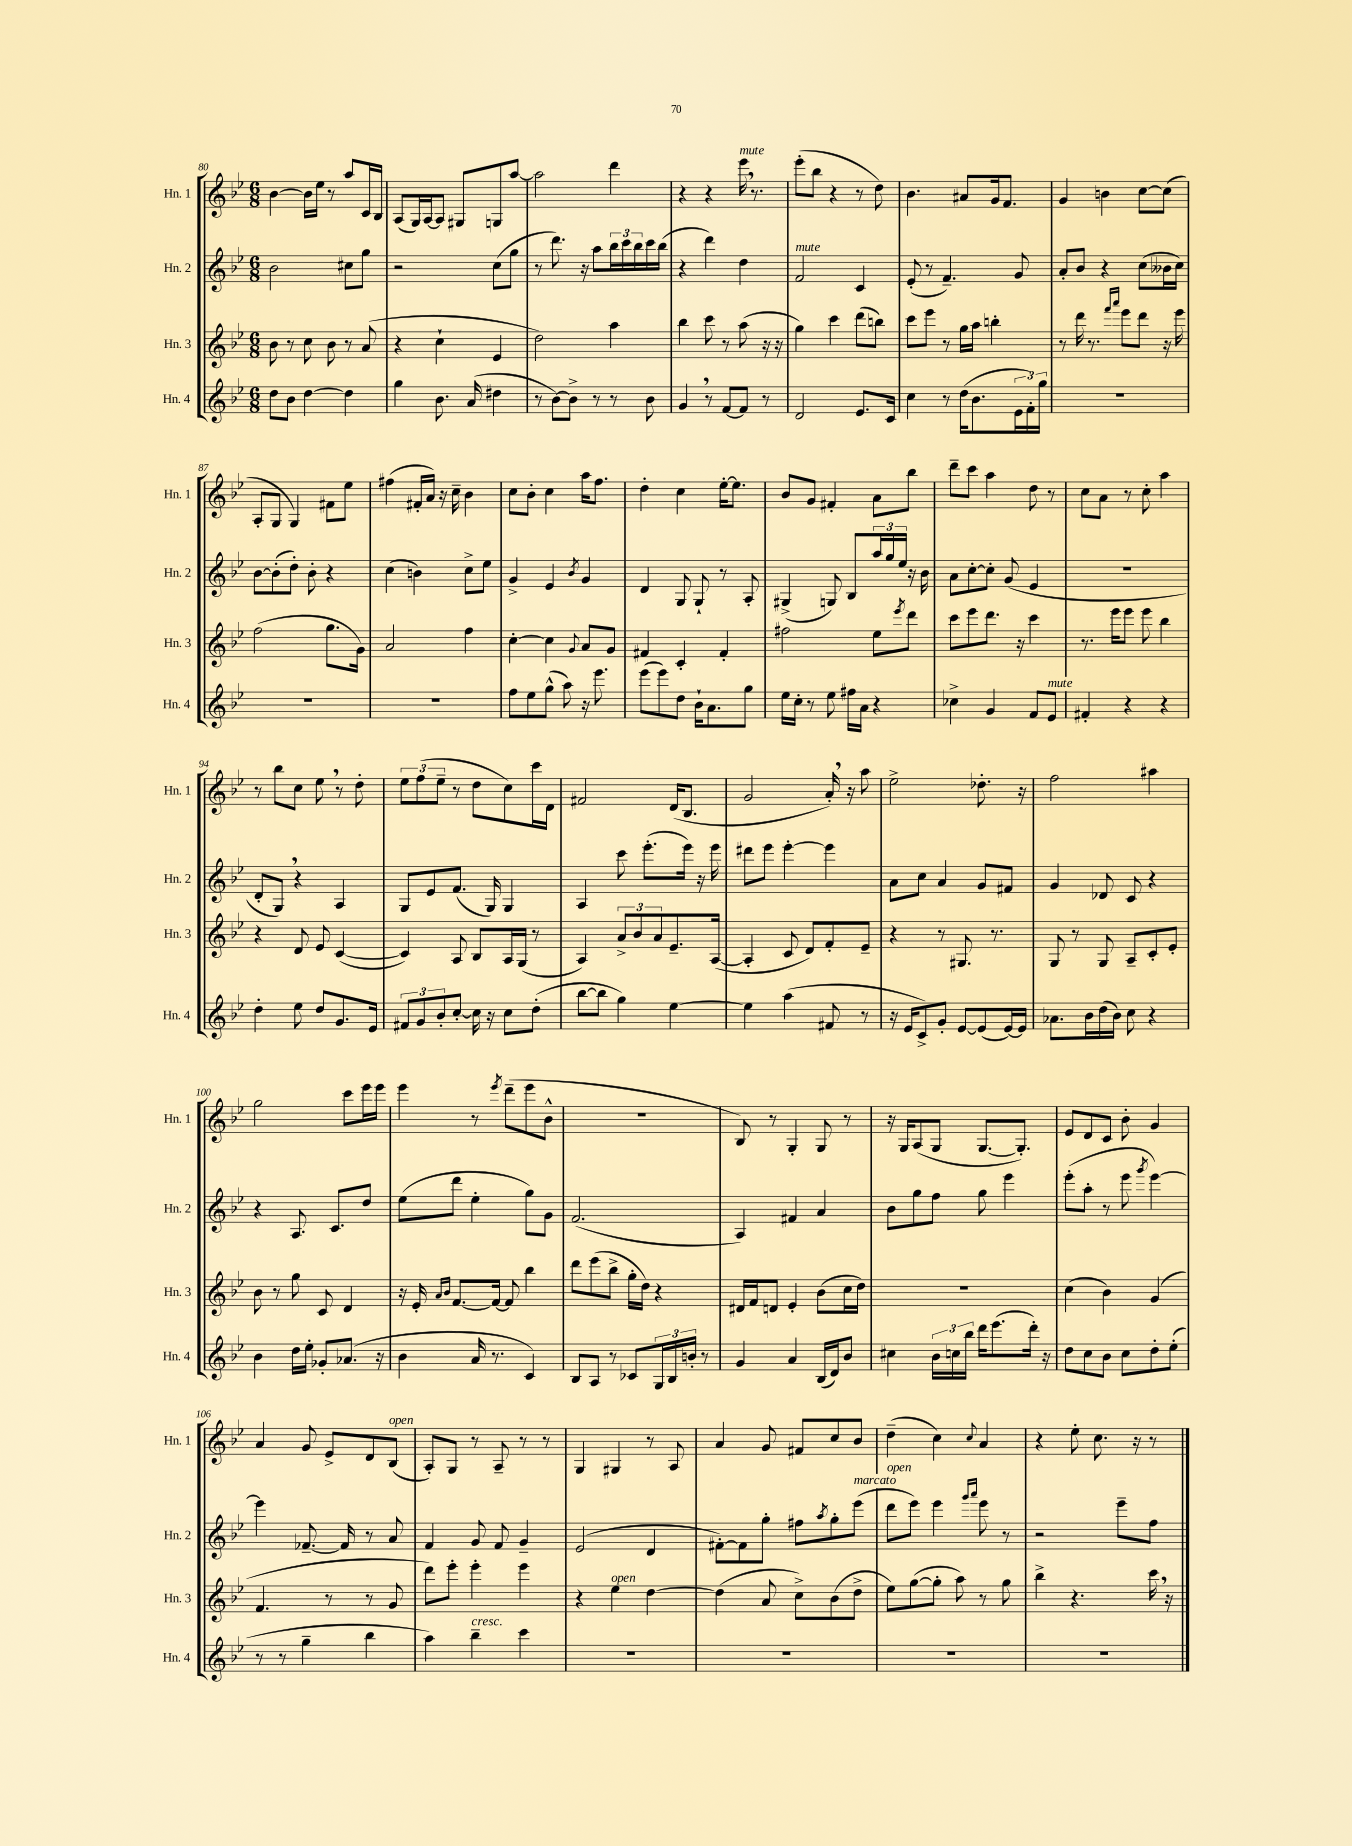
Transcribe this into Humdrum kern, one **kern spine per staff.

**kern	**kern	**kern	**kern
*part4	*part3	*part2	*part1
*staff4	*staff3	*staff2	*staff1
*I"Hn. 4	*I"Hn. 3	*I"Hn. 2	*I"Hn. 1
*I'Hn. 4	*I'Hn. 3	*I'Hn. 2	*I'Hn. 1
*clefG2	*clefG2	*clefG2	*clefG2
*k[b-e-]	*k[b-e-]	*k[b-e-]	*k[b-e-]
*M6/8	*M6/8	*M6/8	*M6/8
=80	=80	=80	=80
8dd\L	8b-\	2b-\	[4b-\
8b-\J	8r	.	.
[4dd\	8cc\	.	16b-\LL]
.	.	.	16ee-\JJ
.	8b-\	.	8r
4dd\]	8r	8cc#X\L	8aa/L
.	(8a/	8gg\J	16c/L
.	.	.	16B-/JJ
=81	=81	=81	=81
4gg\	4r	2r	(8A/L
.	.	.	16G/L)
.	.	.	[16A/J
8.b-\	4cc`\	.	8A/J]
.	.	.	8G#X/L
(16a/	.	.	.
4dd#X\	4e-/	(8cc\L	8Gn/
.	.	8gg\J	[8aa/J
=82	=82	=82	=82
8r	2dd\)	8r	2aa\]
[8b-\L)	.	8.ddd\)	.
8b-^\J]	.	.	.
.	.	16r	.
8r	.	8aa\L	.
8r	4aa\	24bb-\L	4ddd\
.	.	24ccc\	.
.	.	24bb-\	.
8b-\	.	16ccc\	.
.	.	(16bb-\JJ	.
=83	=83	=83	=83
4g,/	4bb-\	4r	4r
8r	8ccc\	4ddd\)	4r
[8f/L	8r	.	.
!	!	!	!LO:TX:a:i:t=mute
8f/J]	(8aa\	4dd\	16eee-,\
.	.	.	8.r
8r	16r	.	.
.	16r	.	.
=84	=84	=84	=84
!	!	!LO:TX:a:i:t=mute	!
2d/	4gg\)	2f/	(8eee-'\L
.	.	.	8bb-\J
.	4ccc\	.	4r
8.e-/L	(8ddd\L	4c/	8r
.	8bbn\J)	.	8dd\)
16c/Jk	.	.	.
=85	=85	=85	=85
4cc\	8ccc\L	(8e-'/	4.b-\
.	8eee-\J	8r	.
8r	8r	4.f~/)	.
(16dd\KL	16gg\LL	.	8a#X/L
8.b-\	16aa\JJ	.	.
.	4bbn'\	.	16g/k
.	.	.	8.f/J
24e-\L	.	8g/	.
24f'\)	.	.	.
24gg\JJ	.	.	.
=86	=86	=86	=86
2.r	8r	8a'/L	4g/
.	16ddd\	8b-/J	.
.	8.r	.	.
.	.	4r	4bn\
.	16qqfff/LL	.	.
.	16qqaaa/JJ	.	.
.	8eee-\L	.	.
.	8ddd\J	(8cc\L	[8cc\L
.	16r	16b--X\L	(8cc\J]
.	16eee-\	16cc\JJ)	.
!!LO:LB:g=z
=87	=87	=87	=87
2.r	(2ff\	[8b-\L	8A'/L
.	.	(8b-'\]	8G/J
.	.	8dd'\J)	4G/)
.	.	8b-'\	.
.	8.gg\L	4r	8f#X\L
.	.	.	8ee-\J
.	16g\Jk)	.	.
=88	=88	=88	=88
2.r	2a/	(4cc\	(4ff#X\
.	.	4bn\)	16f#X'/LL
.	.	.	16a/JJ)
.	.	.	16r
.	.	.	16cc~\
.	4ff\	8cc^\L	4b-\
.	.	8ee-\J	.
=89	=89	=89	=89
8ff\L	[4cc'\	4g^/	8cc\L
8ee-\	.	.	8b-'\J
(8gg^^\J	4cc\]	4e-/	4cc\
8aa\)	.	.	.
.	8qqg/	8qb-/	.
16r	8a/L	4g/	16aa\KL
8.eee-\	.	.	8.ff\J
.	8g/J	.	.
=90	=90	=90	=90
(8eee-\L	4f#X/	4d/	4dd'\
8eee-\)	.	.	.
8dd\J	4c'/	8G/	4cc\
16b-`\KL	.	8G`/	.
8.a\	.	.	.
.	4f#'/	8r	[16ee-'\KL
.	.	.	8.ee-\J]
8gg\J	.	8A'/	.
=91	=91	=91	=91
16ee-\LL	2ff#X\	(4G#X^/	8b-/L
16cc'\JJ	.	.	.
8r	.	.	8g/J
8ee-\	.	8Gn/)	4f#X'/
16ff#X\LL	.	8B-/L	.
16a\JJ	.	.	.
4r	8ee-\L	24aa/L	8a\L
.	.	24gg/	.
.	.	24ee-/JJ	.
.	8qeee-/	.	.
.	8ddd\J	16r	8bb-\J
.	.	16b-\	.
=92	=92	=92	=92
4cc-X^\	8ccc\L	8a\L	8ddd~\L
.	8eee-\	[8cc'\	8ccc\J
4g/	8.ddd\J	8cc'\J]	4aa\
.	.	(8g/	.
.	16r	.	.
8f/L	4ccc\	4e-/	8dd\
!LO:TX:a:i:t=mute	!	!	!
8e-/J	.	.	8r
=93	=93	=93	=93
4f#X'/	8.r	2.r	8cc\L
.	.	.	8a\J
.	16eee-\KL	.	.
4r	8eee-\J	.	8r
.	8eee-\	.	8cc'\
4r	4bb-\	.	4aa\
!!LO:LB:g=z
=94	=94	=94	=94
4dd'\	4r	8d'/L	8r
.	.	8G,/J)	8bb-\L
8ee-\	8d/	4r	8cc\J
8dd/L	8e-/	.	8ee-,\
8.g/	([4c/	4A/	8r
.	.	.	8dd'\
16e-/Jk	.	.	.
=95	=95	=95	=95
12f#X/L	4c/])	8G/L	12ee-\L
12g/	.	.	(12ff\
.	.	8e-/	.
12b-'/	.	.	12ee-~\J
[8cc'/J	8A/	(8.f/J	8r
16cc\]	8B-/L	.	8dd\L
16r	.	16G/)	.
8cc\L	16A/L	4G/	8cc\)
.	(16G/JJ	.	.
(8dd'\J	8r	.	16ccc\L
.	.	.	16d\JJ
=96	=96	=96	=96
[8bb-\L	4A/)	4A/	2f#X/
8bb-\J]	.	.	.
4gg\)	12a^/L	8ccc\	.
.	12b-/	.	.
.	.	(8.eee-'\L	.
.	12a/	.	.
[4ee-\	8.e-~/	.	(16d/KL
.	.	16eee-\Jk)	8.B-/J
.	.	16r	.
.	([16A/Jk	16eee-\	.
=97	=97	=97	=97
4ee-\]	4A'/]	8ddd#X\L	2g/
.	.	8eee-\J	.
(4aa\	8c/	[4eee-'\	.
.	8d/L)	.	.
8f#X/	8f'/	4eee-\]	16a',/)
.	.	.	16r
8r	8e-~/J	.	8aa\
=98	=98	=98	=98
16r	4r	8a\L	2ee-^\
16e-/KL	.	.	.
8c^/)	.	8cc\J	.
8g'/J	8r	4a/	.
[8e-/L	8.G#X/	.	.
(8e-/]	.	8g/L	8.dd-X'\
.	8.r	.	.
[16e-/L)	.	8f#X/J	.
16e-/JJ]	.	.	16r
=99	=99	=99	=99
8.a-X\L	8G/	4g/	2ff\
.	8r	.	.
16b-\L	.	.	.
(16dd\	8G/	8d-X/	.
16b-\JJ)	.	.	.
8cc\	8A~/L	8c/	.
4r	8c'/	4r	4aa#X\
.	8e-'/J	.	.
!!LO:LB:g=z
=100	=100	=100	=100
4b-\	8b-\	4r	2gg\
.	8r	.	.
16dd\LL	8gg\	8.A/	.
16ee-'\JJ	.	.	.
8g-X'/L	8c/	.	.
.	.	8.c/L	.
(8.a-X/J	4d/	.	8ccc\L
.	.	8dd/J	16eee-\L
16r	.	.	16eee-\JJ
=101	=101	=101	=101
4b-\	16r	(8ee-\L	4eee-\
.	16e-'/	.	.
.	16qqa/LL	.	.
.	16qqb-/JJ	.	.
.	[8.f/L	8ddd\J	.
16a/	.	4ee-'\	8r
8.r	16f/Jk_	.	.
.	.	.	8qeee-/
.	8f/]	.	(8ddd~\L
4c/)	4bb-\	8gg\L)	8eee-\
.	.	8g\J	8b-^^\J
=102	=102	=102	=102
8B-/L	8ddd\L	(2.f/	2.r
8A/J	(8eee-\	.	.
8r	8bb-^\J	.	.
8c-X/L	16gg'\LL	.	.
.	16dd\JJ)	.	.
24G/L	4r	.	.
24B-/	.	.	.
24bn'/JJ	.	.	.
8r	.	.	.
=103	=103	=103	=103
4g/	16d#X/LL	4A/)	8B-/)
.	16f/J	.	.
.	8dn/J	.	8r
4a/	4e-'/	4f#X/	4G'/
(16B-/LL	(8b-\L	4a/	8G/
16d/J)	.	.	.
8b-/J	16cc\L	.	8r
.	16dd\JJ)	.	.
=104	=104	=104	=104
4cc#X\	2.r	8b-\L	16r
.	.	.	16G/KL
.	.	8gg\	(8A/
24b-\LL	.	8ff\J	8G/J
24ccn\	.	.	.
24bb-\JJ	.	.	.
16ddd\KL	.	8gg\	[8.G/L
(8.eee-\	.	.	.
.	.	4eee-\	.
.	.	.	8.G'/J])
16ddd'\Jk)	.	.	.
16r	.	.	.
=105	=105	=105	=105
8dd\L	(4cc\	(8eee-'\L	8e-/L
8cc\	.	8aa'\J	8d/
8b-\J	4b-\)	8r	8c/J
8cc\L	.	8eee-\	8b-'\
.	.	8qggg/	.
8dd'\	(4g/	[4eee-\)	4g/
(8ee-'\J	.	.	.
!!LO:LB:g=z
=106	=106	=106	=106
8r	4.f/	4eee-\]	4a/
8r	.	.	.
4gg~\	.	[8.f-X~/	8g/
.	8r	.	8e-^/L
.	.	16f-/]	.
4bb-\	8r	8r	8d/
!	!	!	!LO:TX:a:i:t=open
.	8g/	8a/	(8B-/J
=107	=107	=107	=107
4aa\)	8ddd\L)	4f/	8A'/L)
.	8eee-'\J	.	8G/J
!LO:TX:a:i:t=cresc.	!	!	!
4bb-~\	4eee-'\	8g/	8r
.	.	8f/	8A~/
4ccc\	4eee-\	4g~/	8r
.	.	.	8r
=108	=108	=108	=108
2.r	4r	(2e-/	4G/
!	!LO:TX:a:i:t=open	!	!
.	4ee-\	.	4G#X/
.	[4dd\	4d/	8r
.	.	.	8A/
=109	=109	=109	=109
2.r	(4dd\]	[8f#X'\L)	4a/
.	.	8f#\]	.
.	8a/	8gg'\J	8g/
.	8cc^\L)	8ff#X\L	8f#X/L
.	.	8qaa/	.
.	(8b-\	8gg'\	8cc/
!	!	!LO:TX:a:i:t=marcato	!
.	8dd^\J	(8eee-\J	8b-/J
=110	=110	=110	=110
!	!	!LO:TX:a:i:t=open	!
2.r	8ee-\L)	8ddd\L	(4dd~\
.	([8gg\	8eee-\J)	.
.	8gg'\J]	4eee-\	4cc\)
.	8aa\)	.	.
.	.	16qqggg/LL	.
.	.	16qqaaa/JJ	8qqcc/
.	8r	8eee-\	4a/
.	8gg\	8r	.
=111	=111	=111	=111
2.r	4bb-^\	2r	4r
.	4.r	.	8ee-'\
.	.	.	8.cc\
.	.	8eee-~\L	.
.	.	.	16r
.	16ccc,\	8ff\J	8r
.	16r	.	.
==	==	==	==
*-	*-	*-	*-
